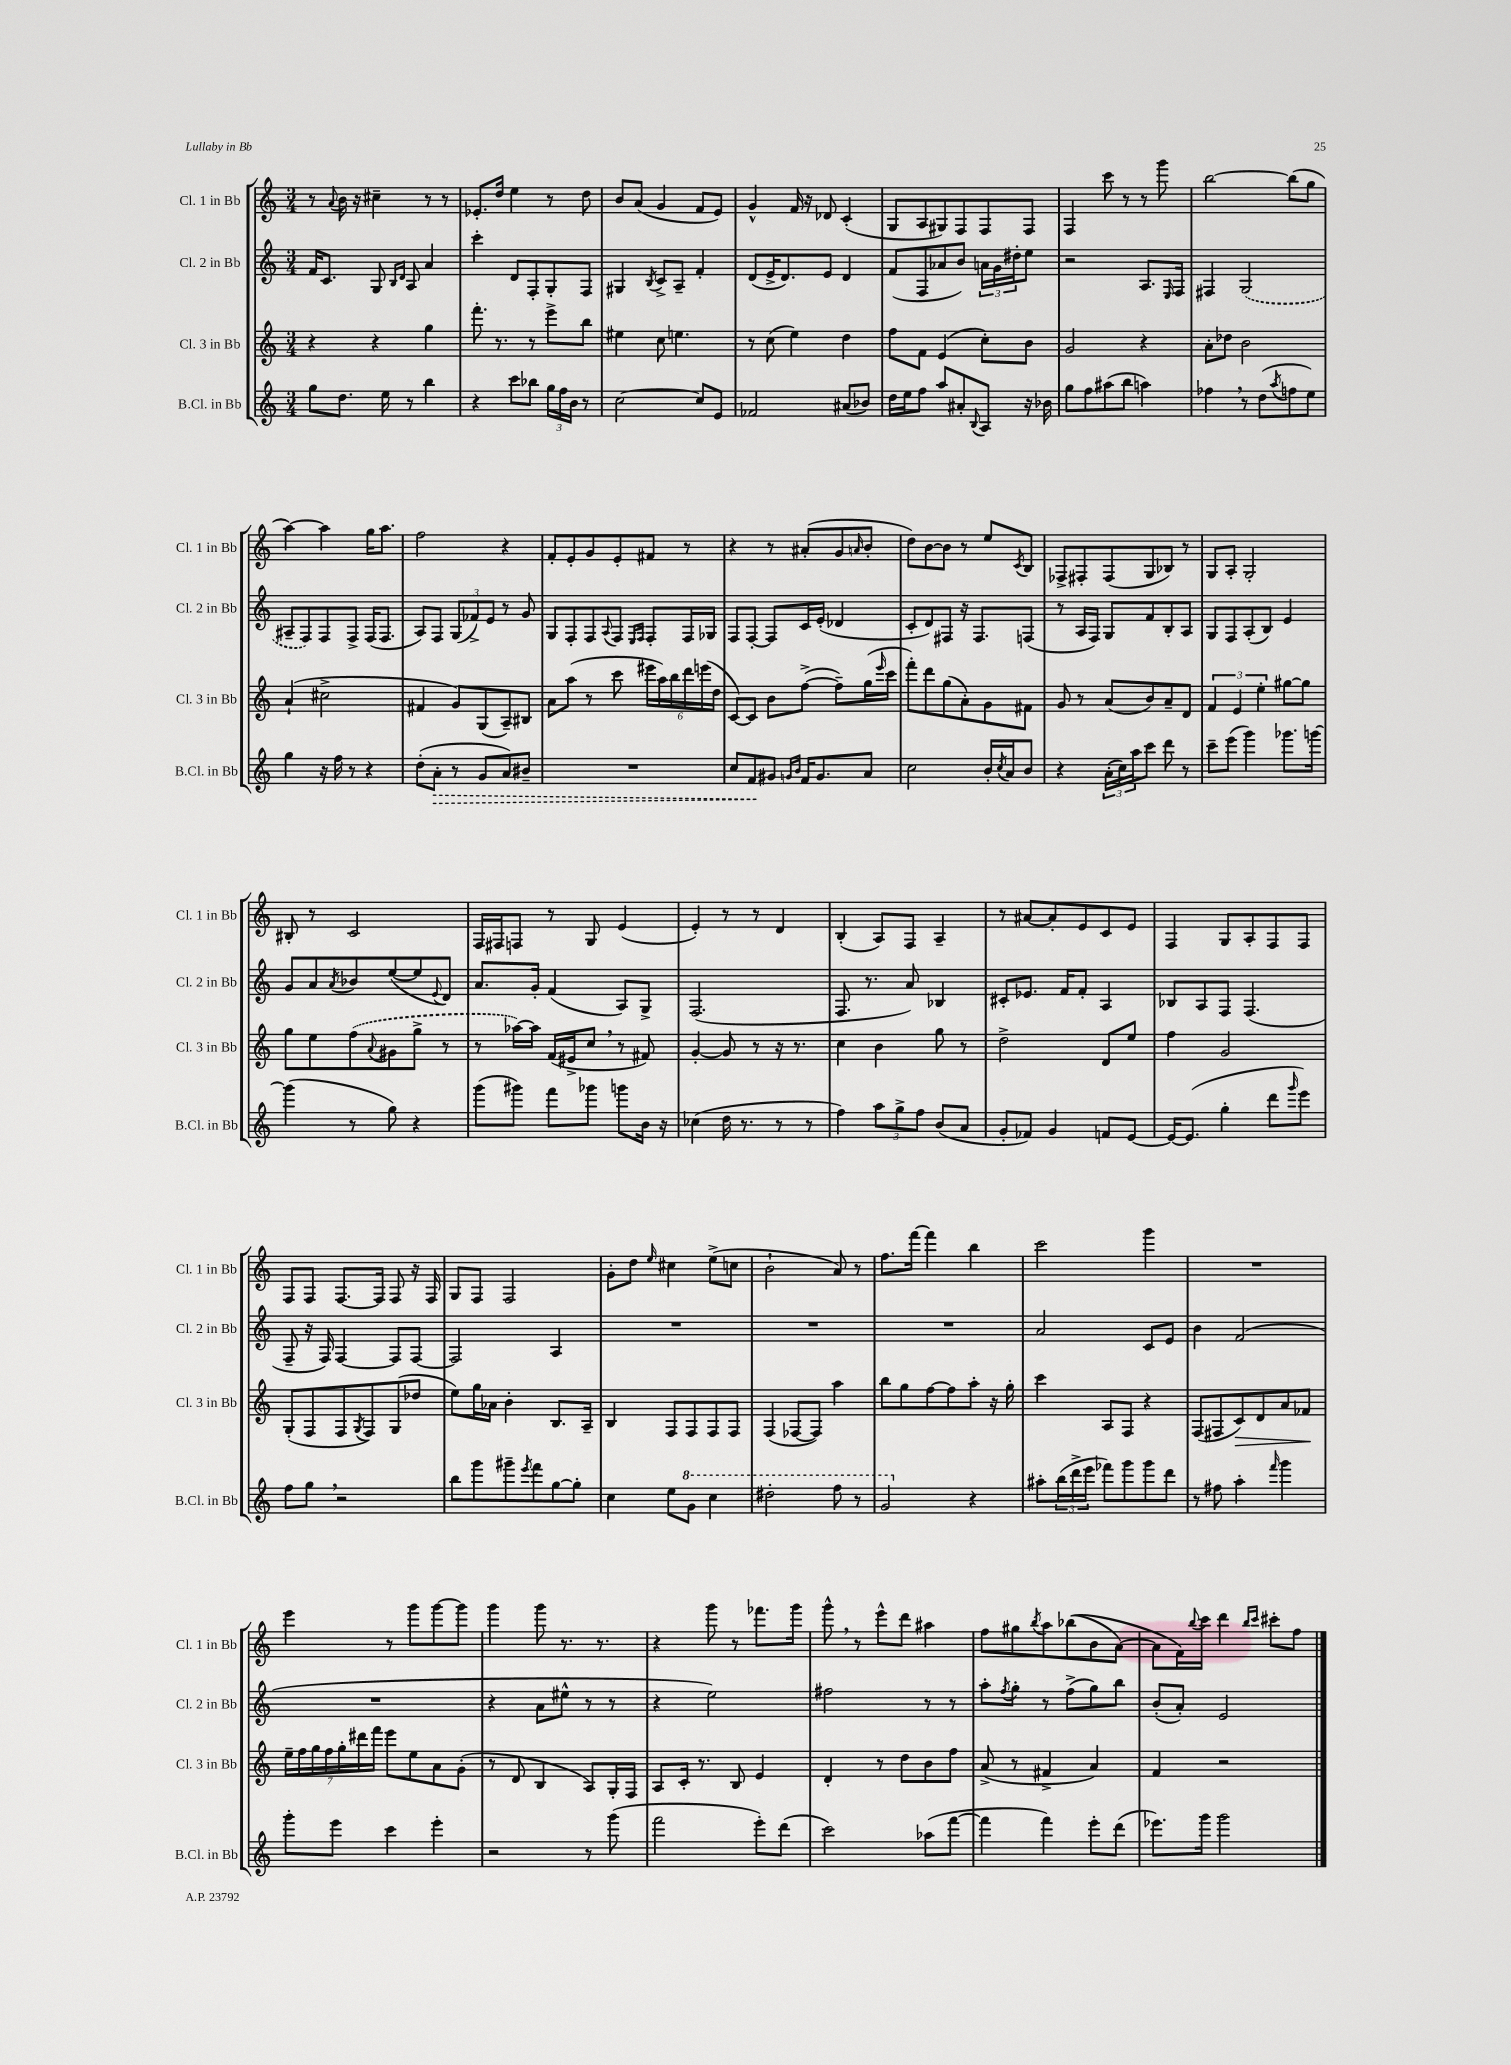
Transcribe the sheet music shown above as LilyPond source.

<<
\new StaffGroup <<
\new Staff = "s0" \with { instrumentName = "Cl. 1 in Bb" shortInstrumentName = "Cl. 1 in Bb" } {
    \clef treble \key c \major \numericTimeSignature \time 3/4
    r8 \appoggiatura { a'8 } b'16 r16 cis''4-- r8 r8 |
    ees'8.-. d''16 e''4 r8 d''8 |
    b'8 a'8( g'4 f'8 e'8) |
    g'4-^ f'16 r16 des'8 c'4-.( |
    g8 a8 gis8) f8 f8 f8 |
    f4 c'''8 r8 r8 g'''8 |
    b''2~ b''8( g''8 |
    a''4~) a''4 g''16 a''8. |
    f''2 r4 |
    f'8-. e'8-. g'8 e'8-. fis'8 r8 |
    r4 r8 ais'8-.( g'8 \grace { a'16 } b'8-. |
    d''8) b'8~ b'8 r8 e''8 \acciaccatura { c'8 } b8 |
    fes8-> fis8-. fis8( g8 bes8) r8 |
    g8 a8-. g2-. |
    bis8-. r8 c'2 |
    f16 fis16 f8 r8 g8 e'4( |
    e'4-.) r8 r8 d'4 |
    b4-.( a8) f8 a4-- |
    r8 ais'8~ ais'8-. e'8 c'8 e'8 |
    f4 g8 a8-. f8 f8 |
    f8 f8 f8.~ f16 f8 r16 f16 |
    g8 f8 f2 |
    g'8-. d''8 \grace { e''16 } cis''4 e''8->( c''8 |
    b'2-! a'8) r8 |
    f''8. f'''16~ f'''4 b''4 |
    c'''2 g'''4 |
    R2. |
    e'''4 r8 g'''8 g'''8~ g'''8 |
    g'''4 g'''8 r8. r8. |
    r4 g'''8 r8 fes'''8. g'''16 |
    g'''8-^ \breathe r8 e'''8-^ d'''8 ais''4 |
    f''8 gis''8 \acciaccatura { b''8 } a''8 bes''8(\( b'8 a'8~) |
    a'8 f'16\) \appoggiatura { b''8 } c'''16 d'''4 \grace { b''16 c'''16 } cis'''8-. f''8 \bar "|." |
}
\new Staff = "s1" \with { instrumentName = "Cl. 2 in Bb" shortInstrumentName = "Cl. 2 in Bb" } {
    \clef treble \key c \major \numericTimeSignature \time 3/4
    f'16 c'8. g8 \grace { b16 d'16 } a8 a'4 |
    c'''4-. d'8 f8-. g8-. f8 |
    gis4 \acciaccatura { b8 } c'8-> a8-- f'4-. |
    d'8( e'16-> d'8.) e'8 d'4 |
    f'8( f8 aes'8 b'8) \tuplet 3/2 { a'16 g'16 dis''16-. } e''8 |
    r2 a8. \grace { e16 } f16 |
    fis4 \once \slurDashed g2( |
    ais8-- f8) f8 f8-> f16( f8. |
    a8) f8 \tuplet 3/2 { g8( fes'8->) e'8 } r8 g'8 |
    g8 f8-. f8 \appoggiatura { a8 } f8 \grace { e16 f16 } f8-. f16 ges16 |
    f8 f8~-. f8 c'16 e'16-.( des'4 |
    c'8-. d'8) fis8 r16 fis8. f8( |
    r8 a16 f16) g8 f'8 b8-. a8 |
    g8 f8 a8-.( b8) e'4 |
    g'8 a'8 \acciaccatura { a'8 } bes'8 e''8~( e''8 \appoggiatura { e'8 } d'8) |
    a'8. g'16-. f'4( a8) g8-> |
    f2.( |
    f8. r8. a'8) bes4 |
    cis'8-. ees'8. f'16 f'8-. a4 |
    bes8 a8 f8 f4.( |
    f8-- r16 f16) f4~ f8 f8~ |
    f2 a4 |
    R2. |
    R2. |
    R2. |
    a'2 c'8 e'8 |
    b'4 f'2( |
    R2. |
    r4 a'8 eis''8-^ r8 r8 |
    r4 e''2) |
    fis''2 r8 r8 |
    a''8-. \acciaccatura { f''8 } g''8-. r8 f''8->( g''8) b''8 |
    b'8-.( a'8-.) e'2 \bar "|." |
}
\new Staff = "s2" \with { instrumentName = "Cl. 3 in Bb" shortInstrumentName = "Cl. 3 in Bb" } {
    \clef treble \key c \major \numericTimeSignature \time 3/4
    r4 r4 g''4 |
    f'''8.-. r8. r8 e'''8-> b''8 |
    eis''4 c''8 e''4. |
    r8 c''8( e''4) d''4 |
    f''8 f'8 e'4( c''8-.) b'8 |
    g'2 r4 |
    a'8-. des''8 b'2 |
    a'4-!( cis''2-> |
    fis'4 g'8) g8( a8--) bis8 |
    a'8 a''8( r8 c'''8 \tuplet 6/4 { eis'''16 a''16) b''16 d'''16 e'''16( d''16 } |
    c'8~) c'8 b'8 f''8~->( f''8--) g''16( \grace { e'''16 } c'''16 |
    f'''8-.) d'''8 g''8( a'8-.) g'8 fis'8 |
    g'8 r8 a'8( b'8) a'8-- d'8 |
    \tuplet 3/2 { f'4 e'4 e''4-. } gis''8~ gis''8 |
    g''8 e''8 \once \slurDashed f''8( \appoggiatura { a'8 } gis'8 g''8-> r8 |
    r8 aes''16~) aes''16 f'16( eis'16-> c''8 \breathe r8 fis'8) |
    g'4~-. g'8 r8 r16 r8. |
    c''4 b'4 g''8 r8 |
    d''2-> d'8 e''8 |
    f''4 g'2 |
    g8-.( f8 f8 \acciaccatura { g8 } f8) g8( des''8 |
    e''8) g''16 aes'16 b'4-. b8. a16-- |
    b4 f8 f8 f8 f8 |
    f4( fes8~ fes8) a''4 |
    b''8 g''8 f''8~ f''8 a''8-. r16 g''16-. |
    c'''4 a8 f8 r4 |
    f8( fis8 c'8\>) d'8 a'8 fes'8\! |
    \tuplet 7/4 { e''16-- f''16 g''16 f''16 g''16-. dis'''16 f'''16 } e'''8 e''8 a'8 g'8-.( |
    r8 d'8 b4 a8) g16-. f16 |
    a8 c'16-. r8. b8 e'4 |
    d'4-. r8 d''8 b'8 f''8 |
    a'8->( r8 fis'4-> a'4) |
    f'4 r2 \bar "|." |
}
\new Staff = "s3" \with { instrumentName = "B.Cl. in Bb" shortInstrumentName = "B.Cl. in Bb" } {
    \clef treble \key c \major \numericTimeSignature \time 3/4
    g''8 d''8. e''16 r8 b''4 |
    r4 c'''8 bes''8 \tuplet 3/2 { g''16 f''16 b'16 } r8 |
    c''2~ c''8 e'8 |
    fes'2 ais'8( bes'8) |
    d''16 e''16 f''8 a''8 ais'8-. \appoggiatura { b8 } a8 r16 bes'16 |
    g''8 f''8 ais''8( b''8 a''4) |
    fes''4 \breathe r8 d''8( \acciaccatura { a''8 } f''8 e''8) |
    g''4 r16 f''16 r8 r4 |
    d''8-.( \once \override Hairpin.style = #'dashed-line a'8-.\> r8 g'8 a'8) bis'8-- |
    R2. |
    c''8 f'8\! gis'8 \grace { g'16 b'16 } f'16 g'8. a'8 |
    c''2 b'16-. \acciaccatura { c''8 } a'16 b'8 |
    r4 \tuplet 3/2 { a'16-.( c''16) a''16 } c'''8 d'''8 r8 |
    c'''8-- e'''8( g'''4) ges'''8. g'''16~ |
    g'''4( r8 g''8) r4 |
    g'''8( gis'''8) f'''8 ges'''8 g'''8 b'16 r16 |
    ces''4( d''16 r8. r8 r8 |
    f''4) \tuplet 3/2 { a''8 g''8-> f''8 } b'8( a'8 |
    g'8-. fes'8) g'4 f'8 e'8~ |
    e'16~ e'8.( g''4-. d'''8 \grace { g'''16 } e'''8) |
    f''8 g''8 \breathe r2 |
    b''8 g'''8 gis'''8-- \acciaccatura { e'''8 } f'''8 g''8~ g''8-. |
    c''4 e''8 \ottava #1 g''8 c'''4 |
    dis'''2-. f'''8 r8 |
    g''2 \ottava #0 r4 |
    ais''8-. \tuplet 3/2 { b''16( d'''16-> e'''16 } fes'''8) g'''8 g'''8 d'''8 |
    r8 fis''8 a''4-. \grace { f'''16 } g'''4 |
    g'''8-. e'''8 c'''4 e'''4-. |
    r2 r8 g'''8( |
    f'''2 e'''8-.) d'''8( |
    c'''2) aes''8( f'''8~ |
    f'''4 f'''4) e'''8-. d'''8( |
    ees'''8.) g'''16 g'''2 \bar "|." |
}
>>
>>
\layout { \context { \Score \remove "Bar_number_engraver" } }
